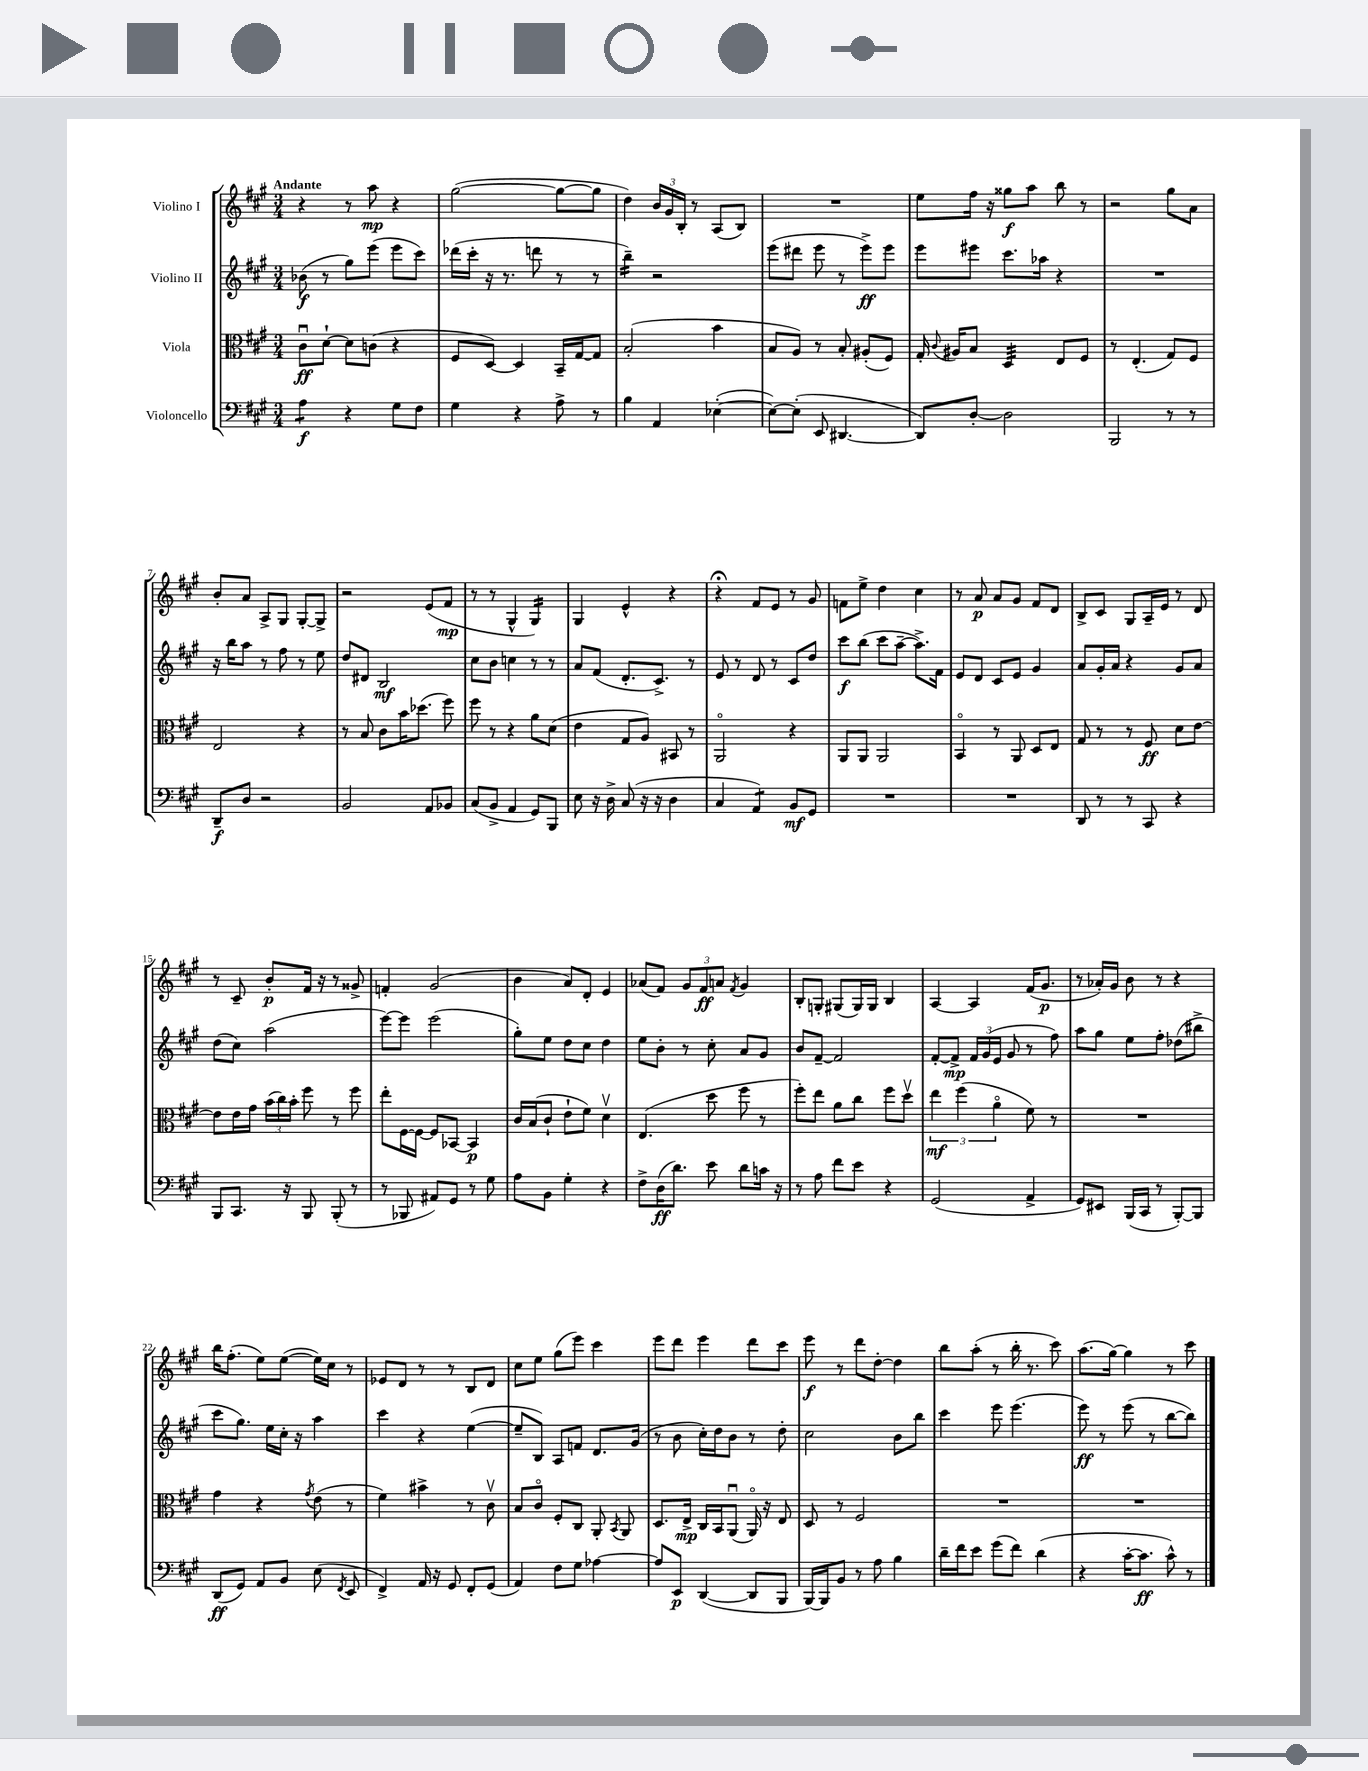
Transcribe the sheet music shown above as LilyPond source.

<<
\new StaffGroup <<
\new Staff = "s0" \with { instrumentName = "Violino I" } {
    \clef treble \key a \major \numericTimeSignature \time 3/4 \tempo "Andante"
    \autoBeamOff r4 r8 a''8\mp r4 |
    gis''2~( gis''8[~ gis''8] |
    d''4) \tuplet 3/2 { b'16[ gis'16 b16]-. } r8 a8[( b8]) |
    R2. |
    e''8[ fis''16] r16 gisis''8[\f a''8] b''8 r8 |
    r2 gis''8[ a'8] |
    b'8[-. a'8] a8[-> gis8] gis8[~-. gis8]-> |
    r2 e'8[( fis'8]\mp |
    r8 r8 gis4-^ gis4:16) |
    gis4 e'4-^ r4 |
    r4\fermata fis'8[ e'8] r8 gis'8 |
    f'8[ e''8]-> d''4 cis''4 |
    r8 a'8\p a'8[ gis'8] fis'8[ d'8] |
    b8[-> cis'8] gis8[ a16-- e'16] r8 d'8 |
    r8 cis'8-- b'8[-.\p fis'16] r16 r8 gisis'8-> |
    f'4-. gis'2( |
    b'4 a'8[) d'8]-. e'4 |
    aes'8[( fis'8]) \tuplet 3/2 { gis'8[ fis'8\ff a'8] } \acciaccatura { fis'8 } gis'4 |
    b8[-. g8]-. gis8[( gis16) gis16] b4 |
    a4~ a4 fis'16[( gis'8.]\p |
    r8 aes'16[-.) gis'16] b'8 r8 r4 |
    b''16[ fis''8.]-.( e''8[) e''8]~( e''16[) cis''16] r8 |
    ees'8[ d'8] r8 r8 b8[ d'8] |
    cis''8[ e''8] gis''8[( e'''8]) cis'''4 |
    e'''8[ d'''8] e'''4 d'''8[ cis'''8] |
    e'''8\f r8 d'''8[ d''8]~-. d''4 |
    b''8[ a''8]-.( r8 b''16-. r8. cis'''8) |
    a''8.[( gis''16]~) gis''4 r8 cis'''8 \bar "|." |
}
\new Staff = "s1" \with { instrumentName = "Violino II" } {
    \clef treble \key a \major \numericTimeSignature \time 3/4
    \autoBeamOff bes'8\f( r8 gis''8[) e'''8]( e'''8[ cis'''8]) |
    des'''16[( cis'''16]-. r16 r8. d'''8 r8 r8 |
    b''4:16--) r2 |
    e'''8[( dis'''8] e'''8 r8 e'''8[->\ff) e'''8] |
    e'''8[ eis'''8] cis'''8.[ aes''16] r4 |
    R2. |
    r16 b''16[ a''8] r8 fis''8 r8 e''8 |
    d''8[ dis'8] b2\mf |
    cis''8[ b'8] c''4 r8 r8 |
    a'8[ fis'8]( d'8.[-. cis'8.]->) r8 |
    e'8 r8 d'8 r8 cis'8[ d''8] |
    cis'''8[\f b''8]( cis'''8[ a''8]~-- a''8.[->) fis'16] |
    e'8[ d'8] cis'8[ e'8] gis'4 |
    a'8[ gis'16-. a'16] r4 gis'8[ a'8] |
    d''8[( cis''8]) a''2( |
    e'''8[~) e'''8] e'''2( |
    gis''8[-.) e''8] d''8[ cis''8] d''4 |
    e''8[ b'8]-. r8 cis''8-. a'8[ gis'8] |
    b'8[ fis'8]~-- fis'2 |
    fis'8[~-. fis'8]->\mp \tuplet 3/2 { fis'16[ gis'16( e'16] } gis'8 r8 fis''8) |
    a''8[ gis''8] e''8[ fis''8]-. des''8[( bis''8]-> |
    cis'''8[ gis''8.]) e''16[ cis''16]-. r16 a''4 |
    cis'''4 r4 e''4~( |
    e''8[-- b8]) a8[ f'8] d'8.[ gis'16]( |
    r8 b'8 cis''16[-.) d''16 b'8] r8 d''8-. |
    cis''2 b'8[ b''8] |
    cis'''4 e'''8 e'''4.( |
    e'''8\ff) r8 e'''8( r8 b''8[~ b''8]) \bar "|." |
}
\new Staff = "s2" \with { instrumentName = "Viola" } {
    \clef alto \key a \major \numericTimeSignature \time 3/4
    \autoBeamOff cis'8[\downbow\ff d'8]~-! d'8[ c'8]( r4 |
    fis8[ d8]~) d4 b,16[-- gis16~ gis8] |
    b2-.( b'4 |
    b8[ a8]) r8 b8-. ais8[-.( fis8]) |
    gis16-. \appoggiatura { cis'8 } ais16[ b8] d4:32 e8[ fis8] |
    r8 e4.-.( gis8[) fis8] |
    e2 r4 |
    r8 b8 cis'8[ b'16 des''8.]( fis''8) |
    fis''8 r8 r4 a'8[ d'8]( |
    e'4 gis8[ a8]) bis,8 r8 |
    a,2\flageolet r4 |
    a,8[ a,8] a,2 |
    b,4\flageolet r8 a,8 d8[ e8] |
    gis8 r8 r8 fis8\ff d'8[ e'8]~ |
    e'8[ e'16 gis'16] \tuplet 3/2 { b'16[( cis''16) b'16]-. } fis''8 r8 fis''8 |
    e''8[-. fis16~ fis16]~ fis8[ bes,8]~ bes,4\p |
    cis'16[ b16( cis'8]-! e'8[-! fis'8]) d'4\upbow |
    e4.( d''8 fis''8 r8 |
    fis''8[-.) e''8] a'8[ cis''8] fis''8[ d''8]\upbow |
    \tuplet 3/2 { e''4\mf fis''4( a'4\flageolet } fis'8) r8 |
    R2. |
    gis'4 r4 \acciaccatura { gis'8 } e'8( r8 |
    fis'4) bis'4-> r8 cis'8\upbow |
    b8[ cis'8]\flageolet fis8[-. cis8] a,8-. \acciaccatura { b,8 } a,8 |
    d8.[ e16]->\mp cis16[ b,16 a,8]\downbow( a,16\flageolet) r16 e8 |
    d8 r8 fis2 |
    R2. |
    R2. \bar "|." |
}
\new Staff = "s3" \with { instrumentName = "Violoncello" } {
    \clef bass \key a \major \numericTimeSignature \time 3/4
    \autoBeamOff a4:8\f r4 gis8[ fis8] |
    gis4 r4 a8-> r8 |
    b4 a,4 ees4~-.( |
    ees8[~) ees8]-.( e,8 dis,4.~ |
    dis,8[) d8]~-. d2 |
    b,,2 r8 r8 |
    d,8[--\f d8] r2 |
    b,2 a,8[ bes,8] |
    cis8[( b,8]-> a,4 gis,8[) b,,8] |
    e8 r16 d16-> cis8( r16 r16 d4 |
    cis4 a,4:8) b,8[\mf gis,8] |
    R2. |
    R2. |
    d,8 r8 r8 cis,8 r4 |
    b,,8[ cis,8.] r16 b,,8 b,,8-.( r8 |
    r8 bes,,8 ais,8[) gis,8] r8 gis8 |
    a8[ b,8] gis4-. r4 |
    fis8[-> d16\ff( d'8.]) e'8 d'8[ c'16] r16 |
    r8 a8 fis'8[ e'8] r4 |
    gis,2( a,4-> |
    gis,8[) eis,8] b,,16[( cis,16] r8 b,,8[~-.) b,,8] |
    d,8[\ff( gis,8]) a,8[ b,8] e8( \acciaccatura { fis,8 } e,8 |
    fis,4->) a,16 r16 gis,8 fis,8[-. gis,8]( |
    a,4) fis8[ gis8] aes4~ |
    aes8[ e,8]\p d,4~( d,8[ b,,8] |
    b,,16[~) b,,16 b,8] r8 a8 b4 |
    d'16[-- fis'16 e'8] gis'8[( fis'8]) d'4( |
    r4 cis'16[~-. cis'8.]\ff cis'8-^) r8 \bar "|." |
}
>>
>>
